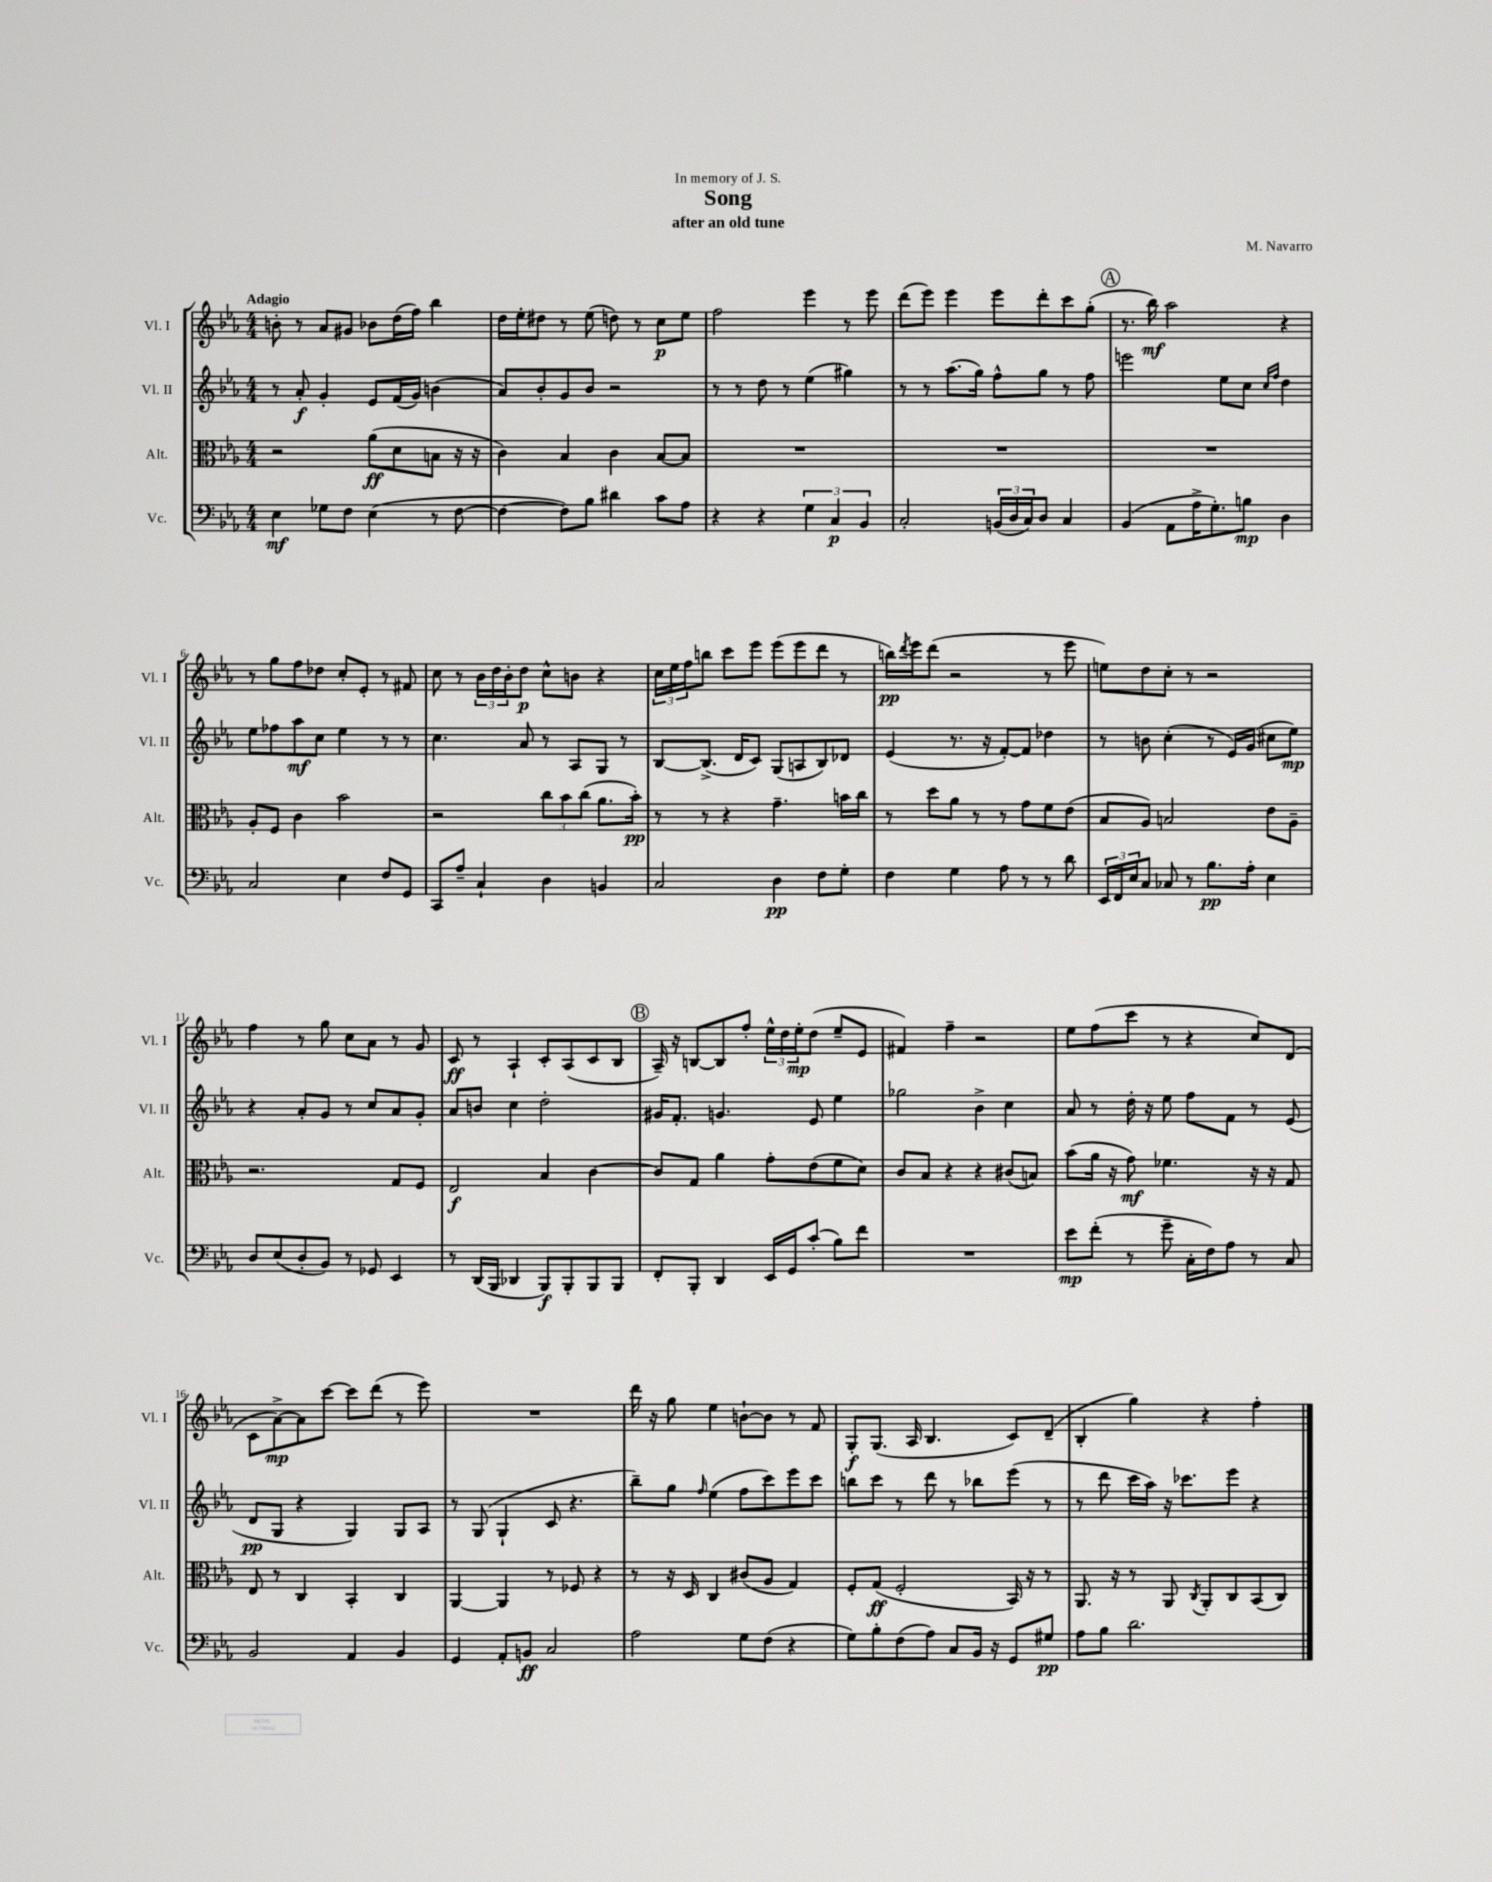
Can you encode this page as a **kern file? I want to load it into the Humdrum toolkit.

**kern	**kern	**kern	**kern
*staff4	*staff3	*staff2	*staff1
*clefF4	*clefC3	*clefG2	*clefG2
*k[b-e-a-]	*k[b-e-a-]	*k[b-e-a-]	*k[b-e-a-]
*M4/4	*M4/4	*M4/4	*M4/4
4E-	2r	8r	8b'
.	.	8a-'	8r
8G-	.	4g'	8a-
8F	.	.	8g#
(4E-	(8a-	8e-	8b-
.	8d	(16f	(16dd
.	.	16g)	16ff)
8r	8B	(4b	4bb-
[8F	16r	.	.
.	16r	.	.
=	=	=	=
4F_	4c)	8a-)	16dd
.	.	.	16ee-'
.	.	8b-'	8dd#
8F])	4B-	8g	8r
8B-	.	8b-	(8ee-
4d#	4c	2r	8dd)
.	.	.	8r
8c	[8B-	.	8cc
8A-	8B-]	.	8ee-
=	=	=	=
4r	1r	8r	2ff
.	.	8r	.
4r	.	8dd	.
.	.	8r	.
6G	.	(4ee-	4eee-
6C	.	.	.
.	.	4gg#)	8r
6BB-	.	.	.
.	.	.	8eee-
=	=	=	=
2C'	1r	8r	(8ddd
.	.	8r	8eee-)
.	.	(8.aa-	4eee-
.	.	16gg)	.
(24BB	.	8ff^^	8eee-
24D	.	.	.
24C)	.	.	.
8D	.	8gg	8ddd'
4C	.	8r	8ccc
.	.	8ff	(8gg'
=	=	=	=
(4BB-	1r	2eee	8.r
.	.	.	16bb-)
8AA-	.	.	2aa-
16A-^	.	.	.
8.G')	.	.	.
.	.	8ee-	.
8B	.	8cc	.
.	.	16qqcc	.
.	.	16qqff	.
4D	.	4dd	4r
=	=	=	=
2C	8A-'	8ee-	8r
.	8F	8ff-	8gg
.	4c	8aa-	8ff
.	.	8cc	8dd-
4E-	2b-	4ee-	8cc'
.	.	.	8e-'
8F	.	8r	8r
8GG	.	8r	8f#
=	=	=	=
8CC	2r	4.cc	8cc
8A-~	.	.	8r
4C`	.	.	24b-
.	.	.	24dd
.	.	.	24b-'
.	.	8a-	8dd
4D	12cc	8r	8cc^^
.	12b-	.	.
.	.	8A-	8b
.	(12cc	.	.
4BB	8.a-	8G	4r
.	.	8r	.
.	16b-')	.	.
=	=	=	=
2C	8r	[8B-	24cc
.	.	.	24ee-
.	.	.	24ff
.	8r	(8.B-^]	8bb
.	4r	.	8ccc
.	.	16d	.
.	.	8c)	8eee-
4D	4.g~	(8G	(8eee-
.	.	8A	8eee-
8F	.	8B-)	8ddd
8G'	16b	8d-	8r
.	16cc	.	.
=	=	=	=
4F	8r	(4e-	16bb)
.	.	.	8qddd
.	.	.	16eee-
.	8dd	.	(8ddd
4G	8a-	8.r	2r
.	8r	.	.
.	.	16r	.
8A-	8r	[8f')	.
8r	8g	8f]	.
8r	8f	4dd-	8r
8d	(8e-	.	8eee-
=	=	=	=
24EE-	8B-	8r	8ee)
24FF	.	.	.
24E-	.	.	.
8C	8A-)	8b	8dd
8C-	2B	(4cc'	8cc'
8r	.	.	8r
8.B-	.	8r	2r
.	.	16e-)	.
16A-'	.	(16g	.
4E-	8e-	8cc#	.
.	8A-~	8ee-)	.
=	=	=	=
8D	2.r	4r	4ff
(8E-	.	.	.
8D'	.	8a-'	8r
8BB-)	.	8g	8gg
8r	.	8r	8cc
8GG-	.	8cc	8a-
4EE-	8G	8a-	8r
.	8F	8g'	8g
=	=	=	=
8r	2E-	8a-	8c
(16DD	.	8b	8r
16BBB-	.	.	.
4DD-	.	4cc	4A-`
8BBB-)	4B-	2dd'	8c'
8BBB-'	.	.	(8A-
8BBB-	[4c	.	8c
8BBB-	.	.	8B-
=	=	=	=
8FF'	8c]	16g#	16A-~)
.	.	8.f'	16r
8BBB-'	8G	.	[8B
4DD	4a-	4.g	8B]
.	.	.	8ff'
16EE-	8g'	.	24ee-^^
.	.	.	24dd
16GG	.	.	.
.	.	.	24ee-'
(8c'	(8e-	8e-	(8dd
8B-)	8f	4ee-	8ee-~
8f	8d)	.	8e-
=	=	=	=
1r	8c	2gg-	4f#)
.	8B-	.	.
.	4r	.	4ff~
.	4r	4b-^	2r
.	(8c#	4cc	.
.	8B)	.	.
=	=	=	=
8e-	(8b-	8a-	8ee-
(8f'	16a-	8r	(8ff
.	16r	.	.
8r	8g)	16dd'	8ccc
.	.	16r	.
8g~	4.f-	8ee-	8r
16C'	.	8ff	4r
16F)	.	.	.
8A-	.	8f	.
8r	16r	8r	8cc)
.	16r	.	.
8C	8G	(8e-	(8d
=	=	=	=
2BB-	8E-	8d	8c
.	8r	8G	[8a-^)
.	4C	4r	8a-]
.	.	.	[8ccc
4AA-	4BB-'	4G)	8ccc]
.	.	.	(8ddd
4BB-	4C	8G	8r
.	.	8A-	8eee-)
=	=	=	=
4GG	[4AA-	8r	1r
.	.	(8G	.
8AA-'	4AA-]	4G`	.
8BB	.	.	.
2C	8r	8c	.
.	8F-	4.r	.
.	4r	.	.
=	=	=	=
2A-	8r	8bb-~)	16ddd
.	.	.	16r
.	16r	8gg	8gg
.	16D	.	.
.	.	16qqff	.
.	4C	(4ee-	4ee-
8G	(8c#	8ff	[8b`
(8F	8A-	8ccc)	8b]
4r	4G)	8eee-	8r
.	.	8ccc	8f
=	=	=	=
8G)	8F'	8bb	8G'
8B-'	(8G	8ccc	(8.G
(8F	2F'	8r	.
.	.	.	16A-
8A-)	.	8ddd	4.B-
8C	.	8r	.
16BB-	.	8bb-	.
16r	.	.	.
8GG	16BB-)	(8eee-	8c)
.	16r	.	.
8G#	8r	8r	(8d~
=	=	=	=
8A-	8.AA-	8r	4B-'
8B-	.	8ddd	.
.	16r	.	.
2.d	8r	16ccc	4gg)
.	.	16aa-)	.
.	8AA-	16r	.
.	.	8.ccc-	.
.	8qC	.	.
.	8AA-'	.	4r
.	8C	8eee-	.
.	(8BB-	4r	4ff'
.	8C)	.	.
==	==	==	==
*-	*-	*-	*-
